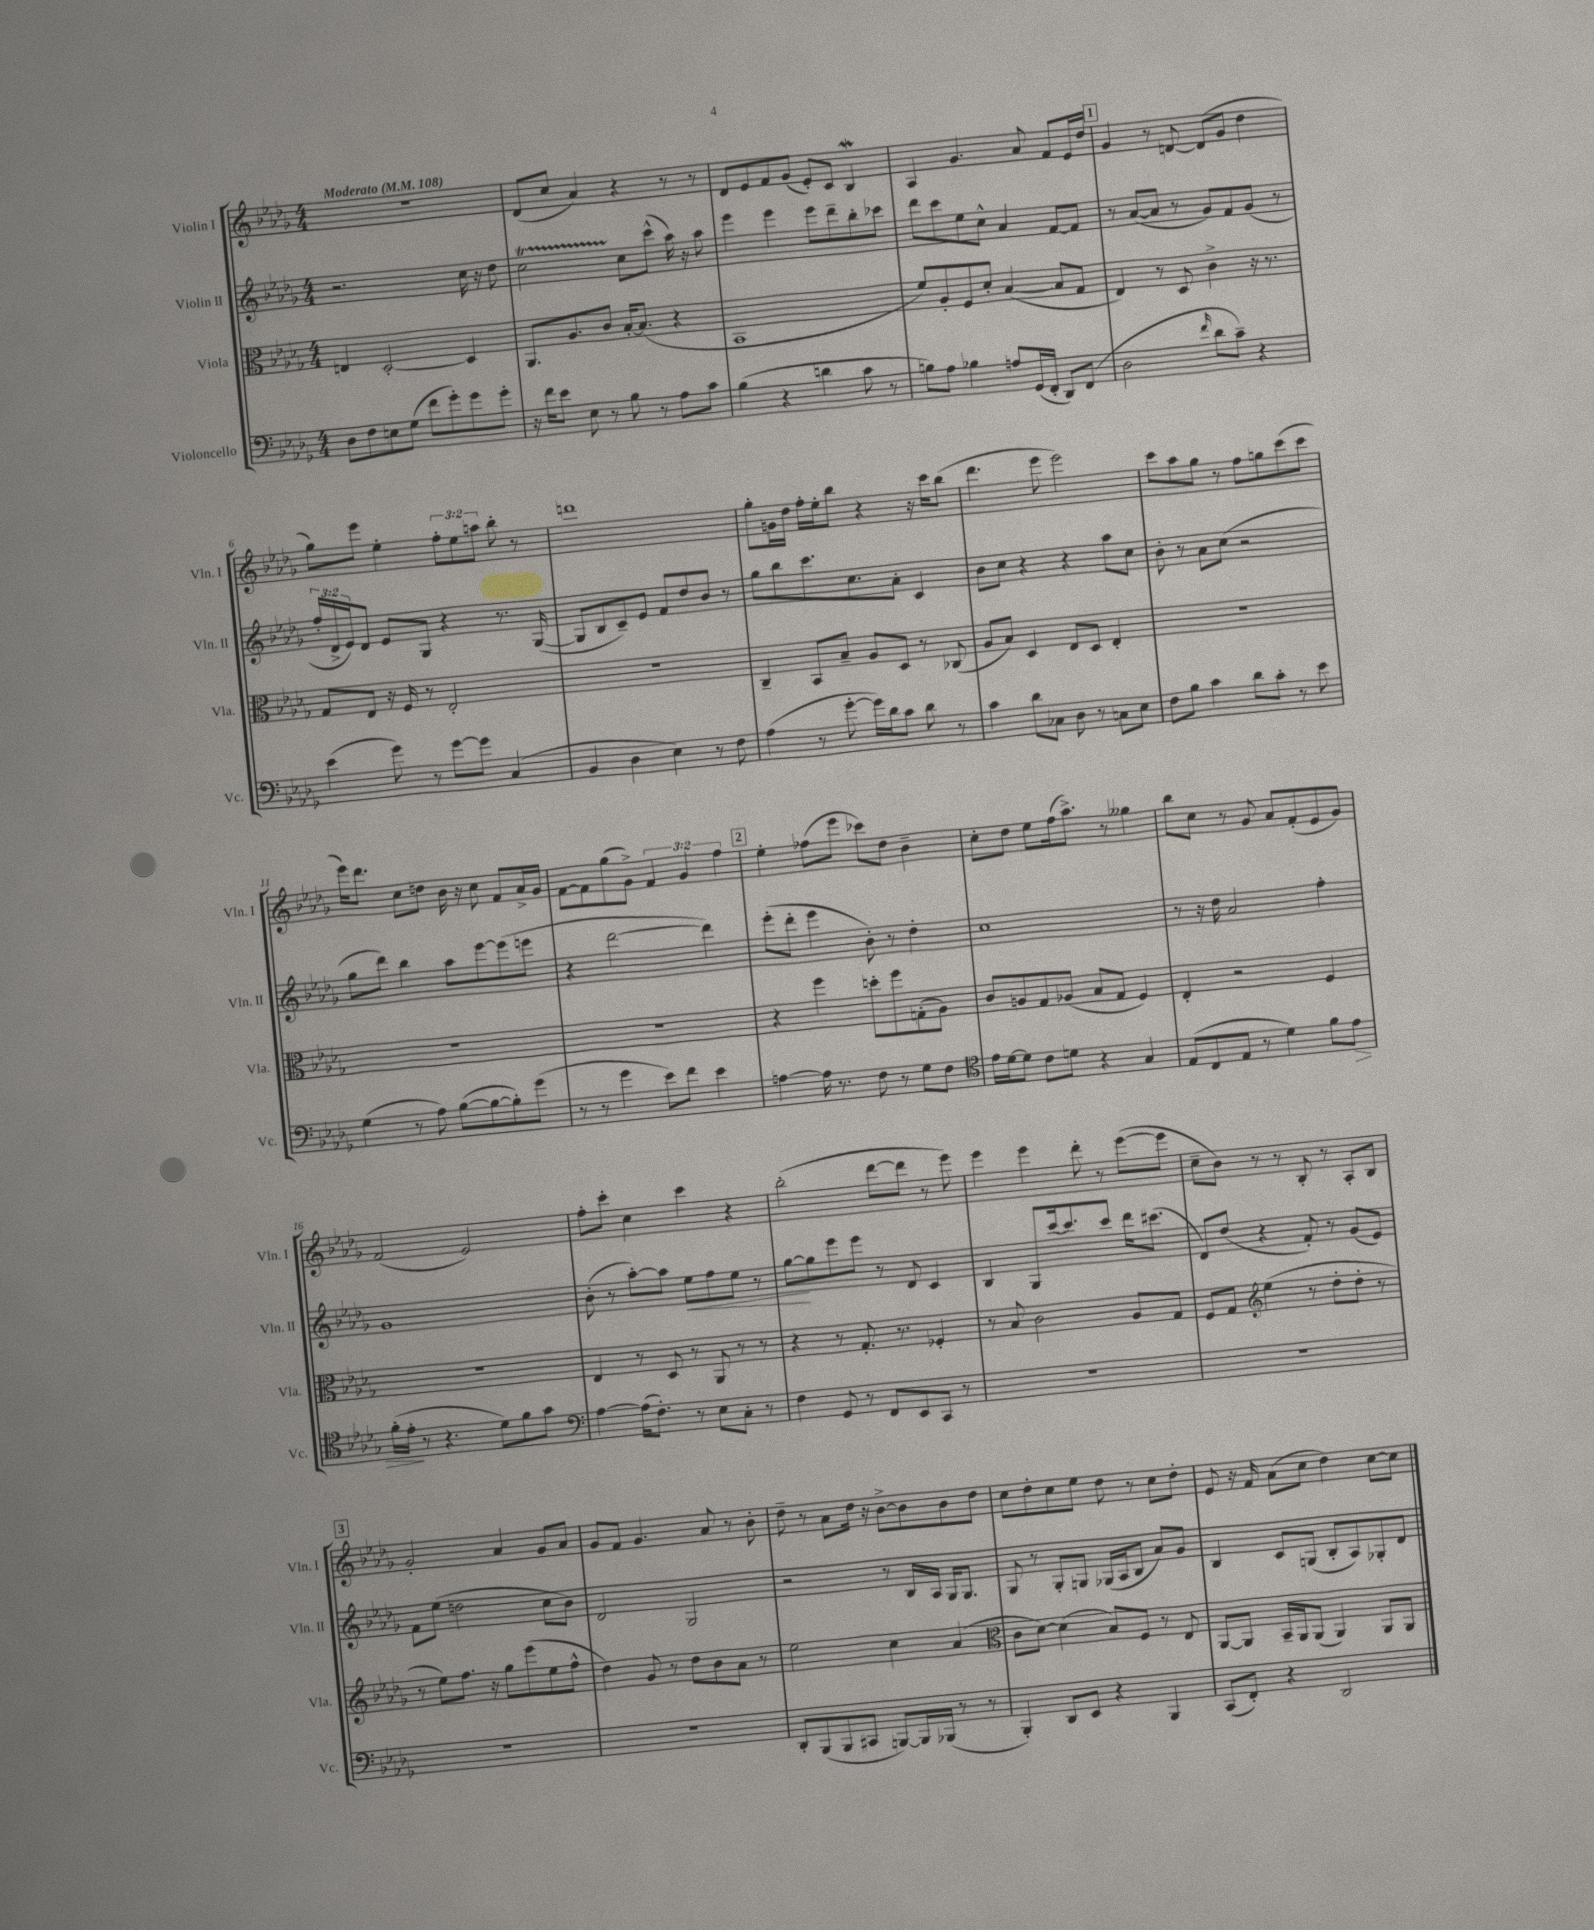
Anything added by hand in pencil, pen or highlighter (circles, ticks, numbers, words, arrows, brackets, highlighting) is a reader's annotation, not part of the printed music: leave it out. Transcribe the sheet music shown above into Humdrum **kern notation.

**kern	**kern	**kern	**kern
*staff4	*staff3	*staff2	*staff1
*clefF4	*clefC3	*clefG2	*clefG2
*k[b-e-a-d-g-]	*k[b-e-a-d-g-]	*k[b-e-a-d-g-]	*k[b-e-a-d-g-]
*M4/4	*M4/4	*M4/4	*M4/4
*MM108	*MM108	*MM108	*MM108
8D-\L	4E/	2.r	1r
8F\	.	.	.
8E\	[2D-'/	.	.
(8G-\J	.	.	.
8f\L	.	.	.
8g-'\)	.	.	.
8g-\	4D-/]	16cc\	.
.	.	16r	.
8g-'\J	.	8dd-\	.
=	=	=	=
16r	8.AA-/L	2cc\	(8d-/L
16f\LK	.	.	.
8e-\J	.	.	8cc/J
.	8.A-/	.	.
8E-\	.	.	4a-/)
8r	8c/J	.	.
8B-\	[16B-'/LK	8cc\L	4r
.	(8.B-/]J	.	.
8r	.	(8ccc^^\J	.
8A-\L	4r	16aa-\)	8r
.	.	16r	.
8c\J	.	8aa-\	8r
=	=	=	=
(4B-\	1BB-	4eee-\	8d-/L
.	.	.	8e-/
4r	.	4eee-\	8f/
.	.	.	(8g-/J
4d\	.	8eee-\L	8e-'/L)
.	.	8ddd-~\	8c/J
8c\	.	8bb-'\	4B-/
8r	.	8ccc-\J	.
=	=	=	=
8B\L)	8f/L)	8ddd-\L	4A-/
8A-\J	8A-'/	8ccc\	.
4B-\	8F/	8ee-\	4.g-/
.	8d-'/J	8cc^^\J	.
8A/L	([4B-/	4a-/	.
(16GG-/L	.	.	8a-/
16FF'/JJ	.	.	.
8DD-/L)	8B-/]L	[8f/L	8f/L
(8FF/J	8G-/J	8f/]J	16e-/L
.	.	.	16dd-/JJ
=	=	=	=
2D-\	4E-/)	8r	4g-/
.	.	([8a-/L	.
.	8r	8a-/]J	8r
.	8D-/	8r	[8d/
16qqf/	.	.	.
8d-\L	4c^\	8g-/L)	(8d/]L
8c~\J)	.	8f/	8g-/J
4r	16r	(8g-/J	4dd-\
.	8.r	.	.
.	.	8r	.
=	=	=	=
(4e-\	8G-/L	24ff'/LL	8gg-\L)
.	.	24d-^/	.
.	.	24e-/J)	.
.	8E-/J	8d-/J	8eee-\J
8g-\)	16r	8e-/L	4ee-'\
.	16F/	.	.
8r	8r	8G-/J	.
[8g-\L	2E-'/	4r	12ff'\L
.	.	.	12ee-\
8g-\]J	.	.	.
.	.	.	12aa\J
(4C/	.	8.r	8bb-'\
.	.	.	8r
.	.	([16G-/	.
=	=	=	=
4BB-/	1r	8G-/]L	1ddd
.	.	8B-/	.
4D-\	.	8c~/)	.
.	.	8e-/J	.
4E-\)	.	8f/L	.
.	.	8dd-/	.
8r	.	8b-/J	.
8F\	.	8r	.
=	=	=	=
(4A-\	4C~/	8gg-\L	8gg-'\L
.	.	8bb-\	16g\L
.	.	.	16dd-\JJ
8r	8BB-/L	8.ccc\	16ff'\LL
.	.	.	16ee-'\J
[8g-'\	8B-~/J	.	8bb-\J
.	.	8.cc\	.
16g-\]LL)	8A-/L	.	4r
16d-\J	.	.	.
8c\J	8D-/J	8a-'\J	.
8d-\	8r	4c/	16r
.	.	.	16ccc\LK
8r	(8C-/	.	(8bb-\J
=	=	=	=
4c\	8A-/L	8b-\L	4.ddd-\
.	8B-/J)	8cc\J	.
8d-\L	4D-/	4r	.
8C-\J	.	.	8eee-\
8D-\	8E-/L	4r	2eee-\)
8r	8D-/J	.	.
8C\L	4E-'/	8aa-\L	.
8E-\J	.	8cc\J	.
=	=	=	=
8F\L	1r	8b-'\	8ccc\L
8B-\J	.	8r	8aa-\
4c\	.	8a-\L	8gg-\J
.	.	(8cc\J	8r
8d-\L	.	2r	8ff\L
8c'\J	.	.	8gg\
8r	.	.	(8ccc\
8e-\	.	.	8ccc\J
=	=	=	=
(4G-\	1r	8gg-\L	16eee-\LK)
.	.	.	8.ddd-\J
.	.	8ddd-\J)	.
8r	.	4bb-\	8cc\L
8A-\)	.	.	8dd\J
([8B-\L	.	8aa-\L	16b-\
.	.	.	16r
8B-\_	.	[8eee-\	8cc\
8B-'\])	.	(8eee-\]	8f/L
(8g-\J	.	8eee\J	16a-^/L
.	.	.	16g-/JJ
=	=	=	=
8r	1r	4r	[8f\L
8r	.	.	8f\]
4g-\	.	[2ddd-\	(8gg-\
.	.	.	8g-^\J)
8e-\L)	.	.	6f/
8f\J	.	.	.
.	.	.	6g-/
4e-\	.	4ddd-\])	.
.	.	.	6ff\
=	=	=	=
[4A\	4r	(8eee-'\L	4ee-'\
.	.	8ddd-'\J	.
16A\]	4ff\	4eee-\	(8ff-\L
8.r	.	.	.
.	.	.	8eee-\J
8F\	8dd'\L	8b-'\)	8ccc-\L)
8r	8ff\	8r	8dd-\J
8G-\L	(8G'\	4dd-'\	4b-~\
8F\J	8A-\J)	.	.
=	=	=	=
*clefC4	*	*	*
16e-\LL	8c/L	1cc	8cc'\L
[16d-\J	.	.	.
8d-\]J	8A/	.	8dd-\J
8c\L	8G-/	.	8ee-\L
8d\J	(8A-/J	.	(16ff\k
.	.	.	8.aa-^\J)
4r	8B-/L	.	.
.	8G-/J	.	8r
4G-/	4F/)	.	4gg--\
=	=	=	=
(8E-/L	4E-'/	8r	8bb-\L
8C/	.	16r	8cc\J
.	.	16dd-\	.
8E-/J	2r	2a-/	8r
8r	.	.	8g-/
4d-\)	.	.	8a-/L
.	.	.	(8f'/
8f\L	4F/	4ff'\	8e-/
8e-\J	.	.	8g-/J)
=	=	=	=
(16f'\LL	1r	1g-	(2f/
16e-'\JJ	.	.	.
8r	.	.	.
4.r	.	.	.
.	.	.	2e-/)
8d-\L)	.	.	.
8f\	.	.	.
8g-\J	.	.	.
=	=	=	=
*clefF4	*	*	*
[4A-\	4E-/	(8b-'\	8ff'\L
.	.	8r	8ccc'\J
(16A-\]LK	8r	[8aa-'\L)	4cc\
8.F'\J)	.	.	.
.	8D-/	8aa-\]J	.
8r	8r	8ee-\L	4ccc\
8E-\L	8AA-/	8ff\	.
8C'\J	8r	8ee-\J	4r
8r	8r	8r	.
=	=	=	=
4F\	4r	[8gg-\L	(2bb-'\
.	.	8gg-\]	.
8GG-/	8r	8eee-\	.
8r	8.G-'/	8eee-\J	.
8FF/L	.	8r	[8ddd-\L
.	8.r	.	.
8EE-/	.	8d-/	8ddd-\]J
8CC/J	4F-'/	4c/	8r
8r	.	.	8eee-\)
=	=	=	=
1r	8r	4B-/	4eee-\
.	8B-/	.	.
.	2c\	8G-/L	4eee-\
.	.	[16ccc/k	.
.	.	8.ccc/]	.
.	.	.	8ddd-'\
.	.	8ccc/J	8r
.	8A-/L	16ddd-\LK	([8eee-\L
.	.	(8.ccc#\J	.
.	8G-/J	.	8eee-\]J
=	=	=	=
1r	8F/L	8d-/L)	8cc~\L
.	8G-/J	(8dd-/J	8b-\J)
*	*clefG2	*	*
.	(4ee-\	4r	8r
.	.	.	8r
.	8r	8f'/)	8B-'/
.	8dd-'\L	8r	8r
.	8dd-'\J	(8g-/L	8A-'/L
.	8r	8e-/J)	8B-/J
=	=	=	=
1r	8r	8f\L	2g-'/
.	8ee-\L)	(8ee-\J	.
.	8.ff\J	2dd\	.
.	16r	.	.
.	8gg-\L	.	4a-/
.	(8eee-\	.	.
.	8ee-\	8cc\L	8g-/L
.	8ff^^\J	8b-\J)	8a-/J
=	=	=	=
1r	4dd-\)	2d-/	8g-/L
.	.	.	8f/J
.	8g-/	.	4.g-/
.	8r	.	.
.	8dd-\L	2G-/	.
.	8b-\	.	8a-/
.	8a-\J	.	8r
.	8r	.	8b-'\
=	=	=	=
8DD-'/L	2ee-\	2r	8dd-~\
(8BBB-/	.	.	8r
8BBB-/	.	.	8a-\L
8CC#/J	.	.	16dd-\Jk
.	.	.	16r
[8BBB/L)	4cc\	8r	[8b-^\L
16BBB/]L	.	16B-/LL	8b-\]
(16BBB-/JJ	.	16A-/JJ	.
8r	(4a-/	16G-/LK	8b-\
.	.	8.G-/J	.
8r	.	.	8dd-\J
=	=	=	=
*	*clefC3	*	*
4BBB-'/)	8c\L	8G-/	8cc\L
.	[8d-\J)	8r	8dd-'\
8DD-/L	(4d-\]	8G-'/L	8cc\
8EE-/J	.	8G/J	8ee-\J
4r	8B-/L)	(16G-/LL	8dd-\
.	.	16A-/J	.
.	8F/J	8B-/J	8r
4BBB-/	8r	8a-/L)	8cc\L
.	8E-/	8g-/J	8dd-'\J
=	=	=	=
(8CC/L	[8AA-/L	4B-/	8e-/
8FF'/J)	8AA-/]J	.	16r
.	.	.	16f/
4r	16BB-~/LL	8c/L	(8a-\L
.	16AA-/J	.	.
.	(8AA-/J	(8G/J	8cc\J
2DD-/	4AA-/)	8B-'/L	4dd-\)
.	.	8A-/)	.
.	8AA-/L	8G-'/	[8cc\L
.	8AA-/J	8d-/J	8cc\]J
==	==	==	==
*-	*-	*-	*-
